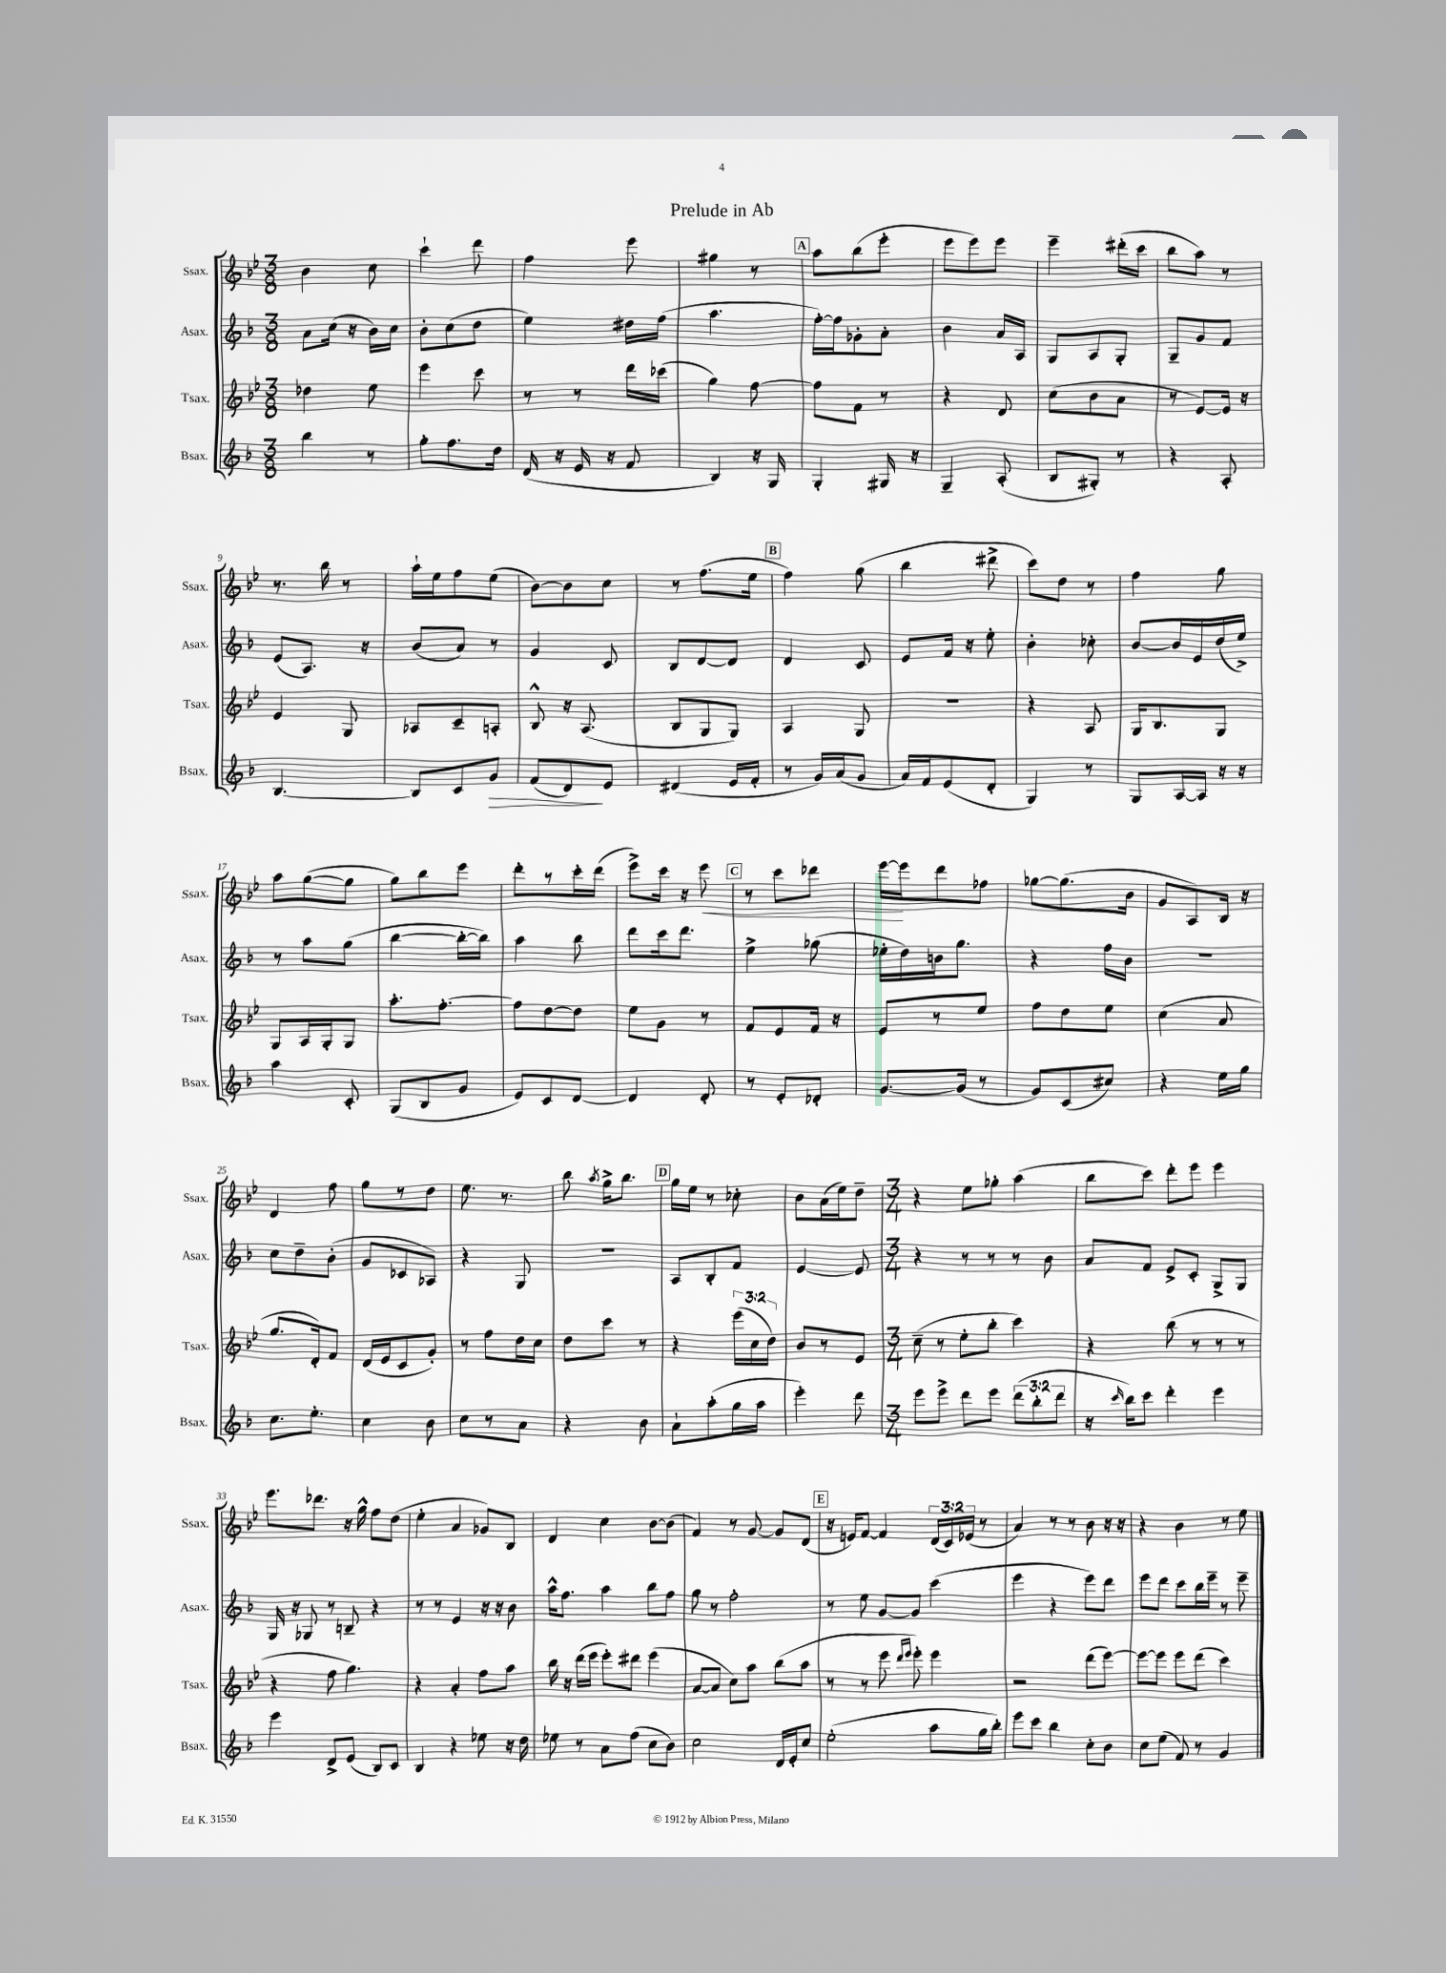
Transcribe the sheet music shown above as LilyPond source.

\header { title = "Prelude in Ab" }
<<
\new StaffGroup <<
\new Staff = "s0" \with { instrumentName = "Ssax." shortInstrumentName = "Ssax." } {
    \clef treble \key bes \major \numericTimeSignature \time 3/8 \override Staff.TupletNumber.text = #tuplet-number::calc-fraction-text
    \autoBeamOff bes'4 c''8 |
    c'''4-! d'''8 |
    f''4 ees'''8 |
    gis''4 r8 |
    \mark \markup { \box "A" } a''8[ bes''8( ees'''8]-. |
    ees'''8[ ees'''8) ees'''8] |
    ees'''4-- dis'''16[-.( c'''16] |
    bes''8[ a''8]) r8 |
    r8. bes''16 r8 |
    a''16[-! ees''16 f''8 ees''8]( |
    bes'8[~) bes'8 c''8] |
    r8 f''8.[( ees''16] |
    \mark \markup { \box "B" } f''4) g''8( |
    bes''4 dis'''8-> |
    c'''8[) d''8] r8 |
    f''4 g''8 |
    a''8[ g''8~( g''8] |
    g''8[) bes''8 ees'''8] |
    d'''8[-. r8 c'''16-. d'''16]( |
    ees'''8[->) c'''16] r16 ees'''8\< |
    \mark \markup { \box "C" } r8 c'''8[ des'''8] |
    ees'''16[~\! ees'''16 d'''8 fes''8] |
    ges''8[~ ges''8.( bes'16] |
    g'8[ a8) bes16] r16 |
    d'4 f''8 |
    g''8[ r8 d''8] |
    ees''8. r8. |
    bes''8 \acciaccatura { a''8 } g''16[-> bes''8.] |
    \mark \markup { \box "D" } g''16[ ees''16] r8 ces''8-. |
    bes'8[ a'16( ees''16) d''8]-- |
    \numericTimeSignature \time 3/4 r4 ees''8[ ges''8]-. a''4( |
    bes''8[ c'''8]) d'''8[-. ees'''8] ees'''4 |
    ees'''8.[ des'''8.] r16 g''16-^ f''8[ d''8]( |
    ees''4-. a'4 ges'8[) bes8] |
    d'4 c''4 bes'8[~ bes'8]( |
    f'4) r8 g'8~ g'8[ d'8]( |
    \mark \markup { \box "E" } r16 e'16[) f'8]~ f'4 \tuplet 3/2 { d'16[( c'16) ees'16]( } r8 |
    a'4) r8 r8 bes'8 r16 r16 |
    r4 bes'4 r8 ees''8 \bar "|." |
}
\new Staff = "s1" \with { instrumentName = "Asax." shortInstrumentName = "Asax." } {
    \clef treble \key f \major \numericTimeSignature \time 3/8
    \autoBeamOff a'8[ c''16]( r16 bes'16[) c''16] |
    bes'8[-. c''8( d''8] |
    e''4) dis''16[ f''16]( |
    a''4. |
    \mark \markup { \box "A" } f''16[~-.) f''16 ges'8-. a'8]-. |
    bes'4 a'16[ a16] |
    g8[ a8 g8]-. |
    g8[-- g'8 f'8] |
    e'8[( a8.]) r16 |
    bes'8[( a'8]) r8 |
    g'4 c'8 |
    bes8[ d'8~ d'8] |
    \mark \markup { \box "B" } d'4 c'8 |
    e'8[ f'16] r16 e''8-. |
    bes'4-. ces''8-. |
    bes'8[~ bes'16 e'16 d''16( e''16]->) |
    r8 a''8[ g''8]( |
    bes''4~ bes''16[~-. bes''16]) |
    a''4 bes''8 |
    d'''8[ c'''16 d'''8.] |
    \mark \markup { \box "C" } e''4-> ges''8( |
    ees''16[-. d''16) b'16 g''8.] |
    r4 f''16[ bes'16] |
    R4. |
    c''8[ d''8-- bes'8]-.( |
    g'8[ ces'8 aes8]) |
    r4 g8 |
    R4. |
    \mark \markup { \box "D" } a8[ bes8-. f'8] |
    e'4~ e'8 |
    \numericTimeSignature \time 3/4 r4 r8 r8 r8 bes'8 |
    a'8[ f'8] e'8[-> c'8]-. g8[-> g8] |
    g16 r16 ges8 r8 b8-- r4 |
    r8 r8 e'4 r16 r16 bes'8 |
    a''16[-^ f''8.] a''4 bes''8[ f''8] |
    g''8 r8 f''2-. |
    \mark \markup { \box "E" } r8 e''8 g'8[~ g'8] c'''4( |
    e'''4 r4 e'''8[) d'''8] |
    e'''8[ d'''8] c'''8[ bes''16 e'''16]-- r8 e'''8-- \bar "|." |
}
\new Staff = "s2" \with { instrumentName = "Tsax." shortInstrumentName = "Tsax." } {
    \clef treble \key bes \major \numericTimeSignature \time 3/8 \override Staff.TupletNumber.text = #tuplet-number::calc-fraction-text
    \autoBeamOff des''4 ees''8 |
    ees'''4 c'''8 |
    r8 r8 d'''16[ ces'''16]( |
    g''4) f''8~ |
    \mark \markup { \box "A" } f''8[ f'8] r8 |
    r4 d'8 |
    c''8[( bes'8 a'8] |
    r8 ees'8[~) ees'16] r16 |
    ees'4 g8 |
    aes8[ c'8-- a8]-. |
    bes8-^ r16 a8.( |
    bes8[ g8 g8]) |
    \mark \markup { \box "B" } a4 g8 |
    R4. |
    r4 a8 |
    g16[ bes8. g8] |
    g8[ a16 g16-. g8] |
    a''8.[-. f''8.]~-. |
    f''8[ d''8~ d''8] |
    ees''8[ g'8] r8 |
    \mark \markup { \box "C" } f'8[ ees'8 f'16] r16 |
    ees'8[ r8 ees''8] |
    f''8[ d''8 ees''8] |
    c''4( a'8 |
    g''8.[ d'16-.) f'8] |
    d'16[( ees'16 c'8 g'8]-.) |
    r8 f''8[ d''16 c''16] |
    d''8[ c'''8] r8 |
    \mark \markup { \box "D" } r4 \tuplet 3/2 { ees'''16[( c''16 d''16]) } |
    bes'8[ r8 ees'8] |
    \numericTimeSignature \time 3/4 c''8--( r8 ees''8[-. bes''8]-. c'''4) |
    r4 bes''8( r8 r8 r8 |
    r4 f''8 g''4.) |
    r4 a'4-. f''8[ a''8] |
    bes''16 r16 d'''16[( ees'''16] ees'''8[-.) dis'''8] ees'''4( |
    a'8[~ a'8] c''8[) a''8] bes''8[( a''8] |
    \mark \markup { \box "E" } r8 r8 ees'''8 \grace { d'''16[ ees'''16] } ees'''8-.) ees'''4 |
    r2 d'''8[( ees'''8]~) |
    ees'''8[~ ees'''8] ees'''8[ d'''8]( c'''4) \bar "|." |
}
\new Staff = "s3" \with { instrumentName = "Bsax." shortInstrumentName = "Bsax." } {
    \clef treble \key f \major \numericTimeSignature \time 3/8 \override Staff.TupletNumber.text = #tuplet-number::calc-fraction-text
    \autoBeamOff bes''4 r8 |
    g''8[-. f''8. d''16] |
    d'16( r16 e'16 r16 f'8 |
    bes4) r16 g16 |
    \mark \markup { \box "A" } g4-. gis16 r16 |
    g4-- a8-.( |
    bes8[ gis8]-.) r8 |
    r4 a8-. |
    bes4.~ |
    bes8[ c'8 g'8]\> |
    f'8[( d'8\!) e'8] |
    dis'4( e'16[ f'16]-. |
    \mark \markup { \box "B" } r8 g'16[) a'16( g'8] |
    a'16[) f'16 e'8( d'8]-. |
    g4) r8 |
    g8[ a16~ a16] r16 r16 |
    a''4 c'8-. |
    g8[( bes8 g'8] |
    e'8[) c'8 d'8]~ |
    d'4 d'8-. |
    \mark \markup { \box "C" } r8 e'8[-. des'8]-. |
    g'8.[~ g'16]( r8 |
    g'8[) c'8( cis''8]) |
    r4 e''16[ g''16] |
    c''8.[ e''8.]-. |
    c''4 bes'8 |
    c''8[ r8 a'8] |
    r4 bes'8 |
    \mark \markup { \box "D" } a'8[-! a''8-.( g''16 a''16] |
    e'''4-.) d'''8 |
    \numericTimeSignature \time 3/4 e'''8[ e'''8]-> d'''8[ e'''8] \tuplet 3/2 { d'''8[( bes''8-. d'''8] } |
    r16 \grace { c'''16 } bes''16[) c'''8] d'''4-. e'''4 |
    e'''4 d'8[-> e'8]( bes8[) c'8] |
    bes4 r4 ees''8 r16 d''16 |
    ees''8 r8 a'8[ f''8]( c''8[ bes'8]) |
    c''2 d'16[ e'16-. c''8] |
    \mark \markup { \box "E" } e''2-.( a''8[ g''16 bes''16]-.) |
    e'''8[ c'''8] bes''4 c''8[-. bes'8] |
    c''8[ e''8]( f'8) r8 g'4 \bar "|." |
}
>>
>>
